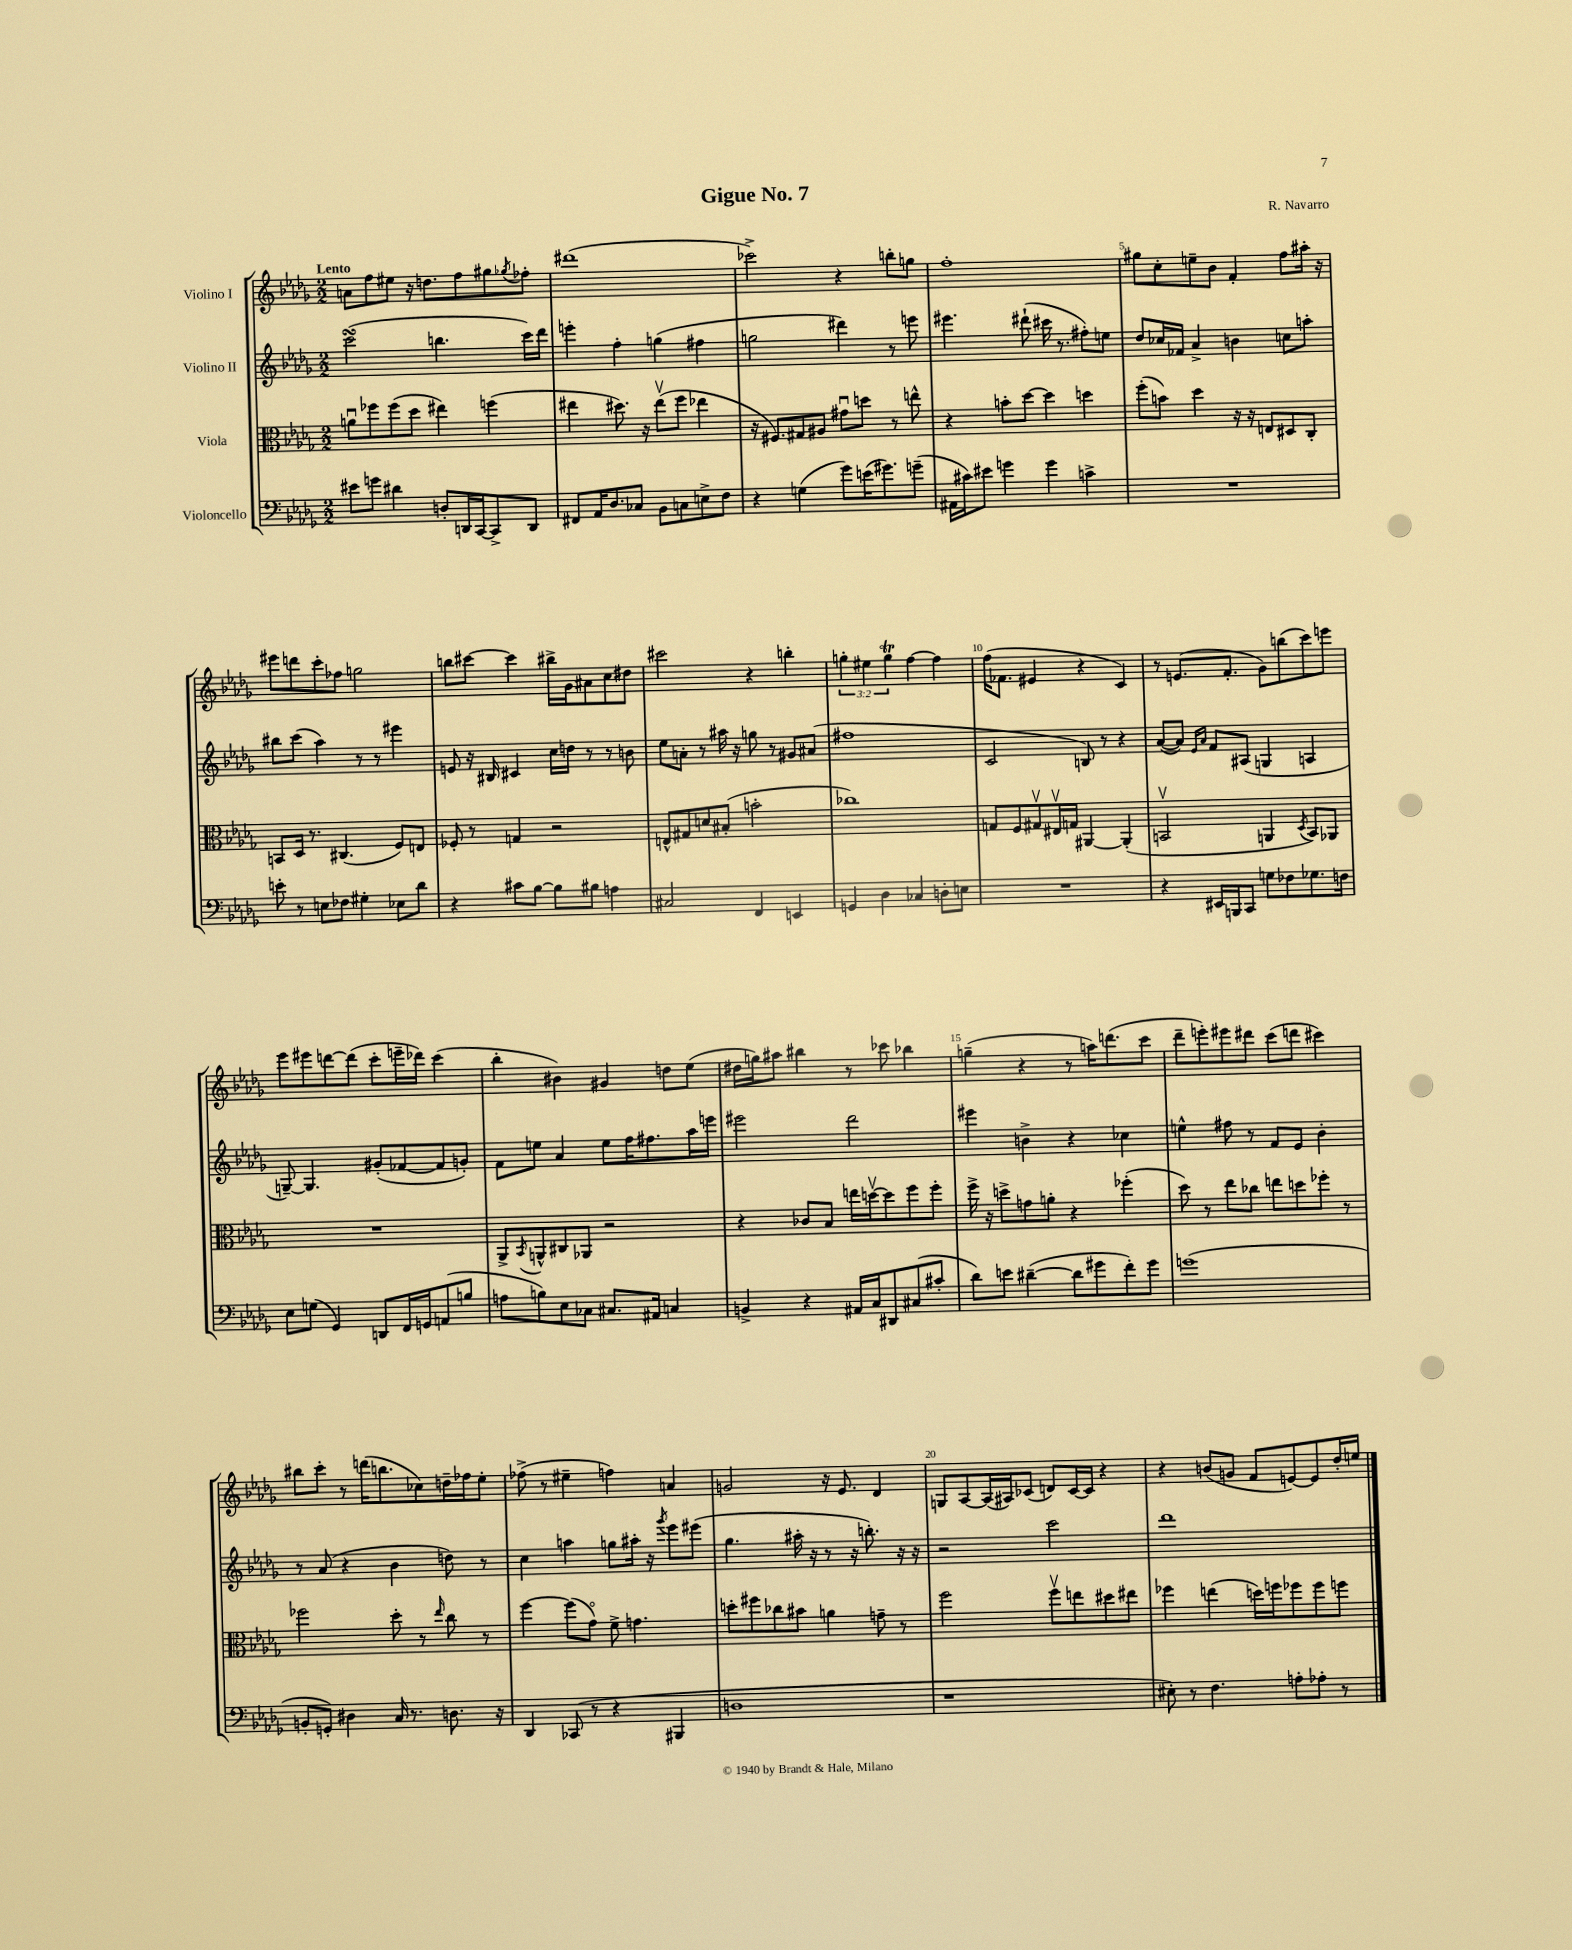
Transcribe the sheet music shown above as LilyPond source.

\header { title = "Gigue No. 7" composer = "R. Navarro" }
<<
\new StaffGroup <<
\new Staff = "s0" \with { instrumentName = "Violino I" } {
    \clef treble \key des \major \numericTimeSignature \time 2/2 \override Staff.TupletNumber.text = #tuplet-number::calc-fraction-text \tempo "Lento"
    a'8 f''8 eis''8 r16 d''8. f''8 gis''8 \acciaccatura { ges''8 } fes''8-. |
    dis'''1( |
    ces'''2->) r4 b''8-. g''8 |
    f''1-. |
    gis''8 c''8-. e''8-- bes'8 f'4-. f''8 ais''16-. r16 |
    eis'''8 d'''8 c'''8-. fes''8 g''2 |
    b''8 cis'''8~ cis'''4 bis''16-> ges'16 ais'8 c''8 dis''8 |
    cis'''2 r4 b''4-. |
    \tuplet 3/2 { g''4-. eis''4 g''4\trill } f''4~ f''4 |
    f''16( fes'8. eis'4 r4 c'4) |
    r8 e'8.( f'8.-. ges'8) b''8( c'''8) e'''8 |
    ees'''8 eis'''8 d'''8~ d'''8( c'''8-. e'''16-- des'''16) c'''4( |
    bes''4-. bis'4) gis'4 d''8 ees''8( |
    dis''16 g''16) ais''8 bis''4 r8 ces'''8 bes''4 |
    g''4--( r4 r8 a''16) d'''8.( c'''8 |
    des'''8-- e'''8-.) eis'''8 dis'''8 c'''8( d'''8 cis'''4) |
    bis''8 c'''8-. r8 d'''16( b''8. ces''8) d''16-- fes''16 ees''8-. |
    fes''8->( r8 eis''4-- f''4) a'4 |
    g'2 r16 ees'8. des'4 |
    g8 aes8~ aes16( ais16) ces'8( d'8) ces'16~ ces'16 r4 |
    r4 b'8( g'8 f'8 e'8~) e'8 des''16-. e''16 \bar "|." |
}
\new Staff = "s1" \with { instrumentName = "Violino II" } {
    \clef treble \key des \major \numericTimeSignature \time 2/2
    c'''2\turn( b''4. c'''16) des'''16 |
    e'''4-. f''4-. g''4( fis''4 |
    g''2 dis'''4) r8 e'''8 |
    eis'''4. dis'''8-!( cis'''16 r8. fis''8-.) e''8 |
    des''8 ces''16 fes'16 aes'4-> b'4 c''8 a''8-. |
    bis''8 c'''8( aes''4) r8 r8 eis'''4 |
    e'8 r16 bis16 cis'4 c''16 d''16 r8 r8 b'8 |
    ees''8 a'8-. r8 ais''16 r16 g''8 r8 gis'8 ais'8( |
    fis''1 |
    c'2 b8) r8 r4 |
    aes'8~( aes'8) \grace { ees'16 aes'16 } f'8 ais8( g4 a4 |
    g8~--) g4. gis'8-.( fes'8~ fes'8 g'8-.) |
    f'8 e''8 aes'4 e''8 f''16 fis''8. aes''16 e'''16 |
    eis'''2 des'''2 |
    eis'''4 b'4-> r4 ces''4 |
    e''4-^ fis''8 r8 f'8 ees'8 bes'4-. |
    r8 aes'8( r4 bes'4 d''8) r8 |
    c''4 a''4 g''8 ais''16-. r16 \acciaccatura { ges'''8 } ees'''8 eis'''8( |
    ges''4. ais''16-. r16 r8 r16 b''8.-.) r16 r16 |
    r2 c'''2 |
    des'''1 \bar "|." |
}
\new Staff = "s2" \with { instrumentName = "Viola" } {
    \clef alto \key des \major \numericTimeSignature \time 2/2
    a'8\downbow fes''8 fes''8( des''8 eis''4) f''4( |
    eis''4 dis''8.) r16 eis''8\upbow( f''8 ees''4 |
    r16 fis8.) gis8 ais8 gis'8\downbow d''8 r8 e''8-^ |
    r4 b'8-. des''8~ des''4 d''4 |
    f''8-.( b'8) des''4 r16 r16 e8 dis8 c8-. |
    b,8 des16 r8. cis4.( f8) e8 |
    fes8-. r8 g4 r2 |
    e8-^ gis8 d'8 bis8-.( b'2-. |
    ces''1) |
    g8 f8 gis8\upbow eis16\upbow g16 ais,4~ ais,4-.( |
    b,2\upbow a,4 \acciaccatura { des8 } b,8) aes,8 |
    R1 |
    aes,8-> \acciaccatura { bes,8 } a,8-^ cis8 aes,8 r2 |
    r4 ces'8 bes8 e''16 d''16~\upbow d''8 f''8 f''8-. |
    f''16-> r16 d''8-> g'8 a'8-. r4 fes''4-.( |
    des''8) r8 ees''8 ces''8 e''8 d''8 fes''8-. r8 |
    fes''2 des''8-. r8 \grace { ees''16 } c''8 r8 |
    f''4~ f''8( ges'8\flageolet) f'8-> g'4. |
    d''8-. fis''8 ces''8 bis'8 a'4 g'8-- r8 |
    f''2 f''8\upbow e''8 dis''8 eis''8 |
    fes''4 e''4( d''16) f''16 fes''8 fes''8 f''8 \bar "|." |
}
\new Staff = "s3" \with { instrumentName = "Violoncello" } {
    \clef bass \key des \major \numericTimeSignature \time 2/2
    eis'8 g'8 dis'4 d8-. d,16 c,16~ c,8-> d,8 |
    fis,8 aes,16 des8. ces8 bes,8 c8 e8-> f8 |
    r4 g4( ges'8) e'16( gis'8.) g'8--( |
    ais,16 cis'16) eis'8 g'4 g'4 c'4-> |
    R1 |
    e'8-. r8 e8 fes8 gis4-. ees8 des'8 |
    r4 cis'8 bes8~ bes8 bis8 a4 |
    cis2 f,4 e,4 |
    g,4 des4 ces4 d8-. e8 |
    R1 |
    r4 eis,16 b,,16 c,8 g8 fes8 ges8. f16 |
    ees8 g8( ges,4) d,8 f,16 g,16 a,8( b8 |
    a8 b8) ees8 ces8 cis8. ais,16 c4 |
    b,4-> r4 ais,16 c16 dis,8 cis8( cis'8-. |
    des'8) e'8 dis'4~--( dis'8 gis'8 f'8-.) gis'8 |
    g'1( |
    b,8-. g,8-.) dis4 c16 r8. d8. r16 |
    des,4 ces,8( r8 r4 bis,,4 |
    d1 |
    r1 |
    eis8-.) r8 f4. a8-. aes8-. r8 \bar "|." |
}
>>
>>
\layout { \context { \Score \override BarNumber.break-visibility = ##(#f #t #t) barNumberVisibility = #(every-nth-bar-number-visible 5) } }
